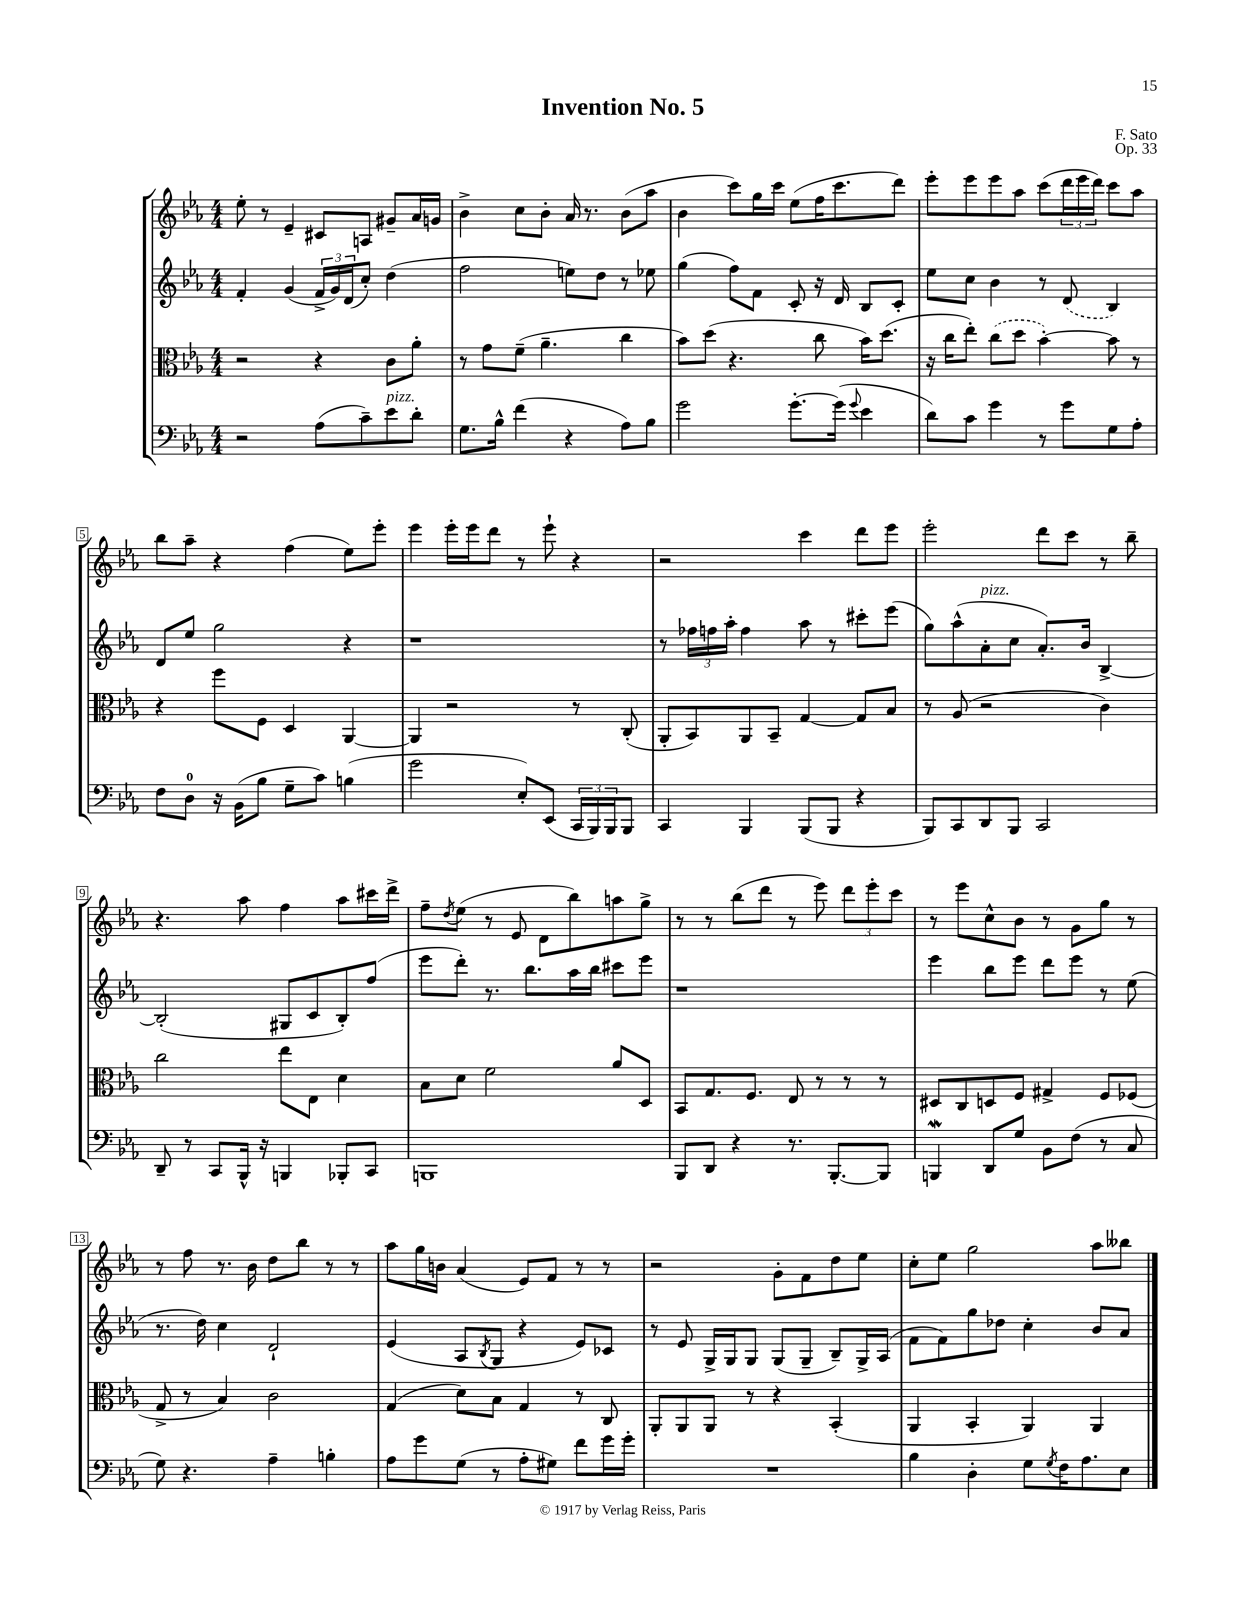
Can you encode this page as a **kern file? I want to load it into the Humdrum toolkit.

**kern	**kern	**kern	**kern
*staff4	*staff3	*staff2	*staff1
*clefF4	*clefC3	*clefG2	*clefG2
*k[b-e-a-]	*k[b-e-a-]	*k[b-e-a-]	*k[b-e-a-]
*M4/4	*M4/4	*M4/4	*M4/4
2r	2r	4f'/	8ee-'\
.	.	.	8r
.	.	(4g/	4e-~/
(8A-\L	4r	24f^/LL	8c#/L
.	.	24g/)	.
.	.	(24d/J	.
8c~\)	.	8cc'/J)	8A/J
8e-\	8c\L	(4dd\	8g#~/L
8d'\J	8a-'\J	.	16a-/L
.	.	.	16g/JJ
=	=	=	=
8.G\L	8r	2ff\	4b-^\
.	8g\L	.	.
16B-^^\Jk	.	.	.
(4f\	(8f~\J	.	8cc\L
.	4.a-~\	.	8b-'\J
4r	.	8ee\L)	16a-/
.	.	.	8.r
.	.	8dd\J	.
8A-\L)	4cc\	8r	(8b-\L
8B-\J	.	8ee-\	8aa-\J
=	=	=	=
2g\	8b-\L)	(4gg\	4b-\
.	(8dd\J	.	.
.	4.r	8ff\L)	8ccc\L)
.	.	8f\J	16gg\L
.	.	.	16ccc\JJ
[8.g'\L	.	8c'/	(8ee-\L
.	8cc\	16r	16ff\K
(16g\]Jk	.	16d/	8.ccc\
8qqg/	.	.	.
4e-\	16b-\LK)	8B-/L	.
.	(8.dd\J	.	.
.	.	8c'/J	8ddd\J)
=	=	=	=
8d\L)	16r	8ee-\L	8eee-'\L
.	16cc\LK	.	.
8c\J	8ee-'\J)	8cc\J	8eee-\
4g\	(8cc\L	4b-\	8eee-\
.	8dd\J	.	8aa-\J
8r	[4b-'\)	8r	(8ccc\L
8g\L	.	(8d/	24ddd\L
.	.	.	24eee-\
.	.	.	24ddd\JJ)
8G\	8b-\]	4B-/)	8ccc\L
8A-'\J	8r	.	8aa-\J
=	=	=	=
8F\L	4r	8d/L	8bb-\L
8D\J	.	8ee-/J	8aa-~\J
16r	8ff\L	2gg\	4r
(16BB-\LK	.	.	.
8B-\J	8F\J	.	.
8G~\L	4D/	.	(4ff\
8c\J)	.	.	.
(4B\	[4AA-/	4r	8ee-\L)
.	.	.	8eee-'\J
=	=	=	=
2g\	4AA-/]	1r	4eee-\
.	2r	.	16eee-'\LL
.	.	.	16eee-\J
.	.	.	8ddd\J
8E-'/L)	.	.	8r
(8EE-/J	.	.	8eee-`\
24CC/LL	8r	.	4r
24BBB-/)	.	.	.
24BBB-/J	.	.	.
8BBB-/J	(8C'/	.	.
=	=	=	=
4CC/	8AA-'/L	8r	2r
.	8BB-/)	24ff-\LL	.
.	.	24ff\	.
.	.	24aa-'\JJ	.
4BBB-/	8AA-/	4ff\	.
.	8BB-~/J	.	.
(8BBB-/L	[4G/	8aa-\	4ccc\
8BBB-/J	.	8r	.
4r	8G/]L	8ccc#'\L	8ddd\L
.	8B-/J	(8eee-\J	8eee-\J
=	=	=	=
8BBB-/L)	8r	8gg\L)	2eee-'\
8CC/	(8A-/	(8aa-^^\	.
8DD/	2r	8a-'\	.
8BBB-/J	.	8cc\J	.
2CC/	.	8.a-'/L)	8ddd\L
.	.	.	8ccc\J
.	.	16b-/Jk	.
.	4c\)	[4B-^/	8r
.	.	.	8bb-~\
=	=	=	=
8DD~/	2cc\	(2B-'/]	4.r
8r	.	.	.
8CC/L	.	.	.
16BBB-^^/Jk	.	.	8aa-\
16r	.	.	.
4BBB/	8ee-\L	8G#/L	4ff\
.	8E-\J	8c/	.
8BBB-'/L	4d\	8B-'/)	8aa-\L
8CC/J	.	(8ff/J	16ccc#\L
.	.	.	16ddd^\JJ
=	=	=	=
1BBB	8B-\L	8eee-\L	8ff~\L
.	.	.	8qdd/
.	8d\J	8ddd'\J)	(8ee-\J
.	2f\	8.r	8r
.	.	.	8e-/
.	.	8.bb-\L	.
.	.	.	8d\L
.	.	16aa-\L	8bb-\)
.	.	16bb-\JJ	.
.	8a-/L	8ccc#\L	8aa\
.	8D/J	8eee-\J	8gg^\J
=	=	=	=
8BBB-/L	8BB-/L	1r	8r
8DD/J	8.G/	.	8r
4r	.	.	(8bb-\L
.	8.F/J	.	.
.	.	.	8ddd\J
8.r	8E-/	.	8r
.	8r	.	8eee-\)
[8.BBB-'/L	.	.	.
.	8r	.	12ddd\L
.	.	.	12eee-'\
8BBB-/]J	8r	.	.
.	.	.	12ccc\J
=	=	=	=
4BBB/	8D#/L	4eee-\	8r
.	8C/	.	8eee-\L
8DD/L	8D/	8bb-\L	8cc^^\
8G/J	8F/J	8eee-\J	8b-\J
8BB-\L	4G#^/	8ddd\L	8r
(8F\J	.	8eee-\J	8g\L
8r	8F/L	8r	8gg\J
8C/	(8F-/J	(8ee-\	8r
=	=	=	=
8G\)	8G^/	8.r	8r
4.r	8r	.	8ff\
.	.	16dd\)	.
.	4B-/)	4cc\	8.r
.	.	.	16b-\
4A-~\	2c\	2d`/	8dd\L
.	.	.	8bb-\J
4B'\	.	.	8r
.	.	.	8r
=	=	=	=
8A-\L	(4G/	(4e-/	8aa-\L
8g\	.	.	16gg\L
.	.	.	16b\JJ
(8G\J	8d\L)	8A-/L	(4a-/
.	.	8qB-/	.
8r	8B-\J	8G/J	.
8A-'\L	4G/	4r	8e-/L)
8G#\J)	.	.	8f/J
8f\L	8r	8e-/L)	8r
16g\L	8C/	8c-/J	8r
16g'\JJ	.	.	.
=	=	=	=
1r	8AA-'/L	8r	2r
.	8AA-/	8e-/	.
.	8AA-/J	16G^/LL	.
.	.	16G/J	.
.	8r	8G/J	.
.	4r	(8G/L	8g'\L
.	.	8G~/J	8f\
.	(4BB-'/	8B-~/L)	8dd\
.	.	16G^/L	8ee-\J
.	.	(16A-/JJ	.
=	=	=	=
4B-\	4AA-/	8f\L	8cc'\L
.	.	8f\)	8ee-\J
4D'\	4BB-'/	8gg\	2gg\
.	.	8dd-\J	.
8G\L	4AA-/)	4cc'\	.
8qG/	.	.	.
16F\K	.	.	.
8.A-\	.	.	.
.	4AA-/	8b-/L	8aa-\L
8E-\J	.	8a-/J	8bb--\J
==	==	==	==
*-	*-	*-	*-
